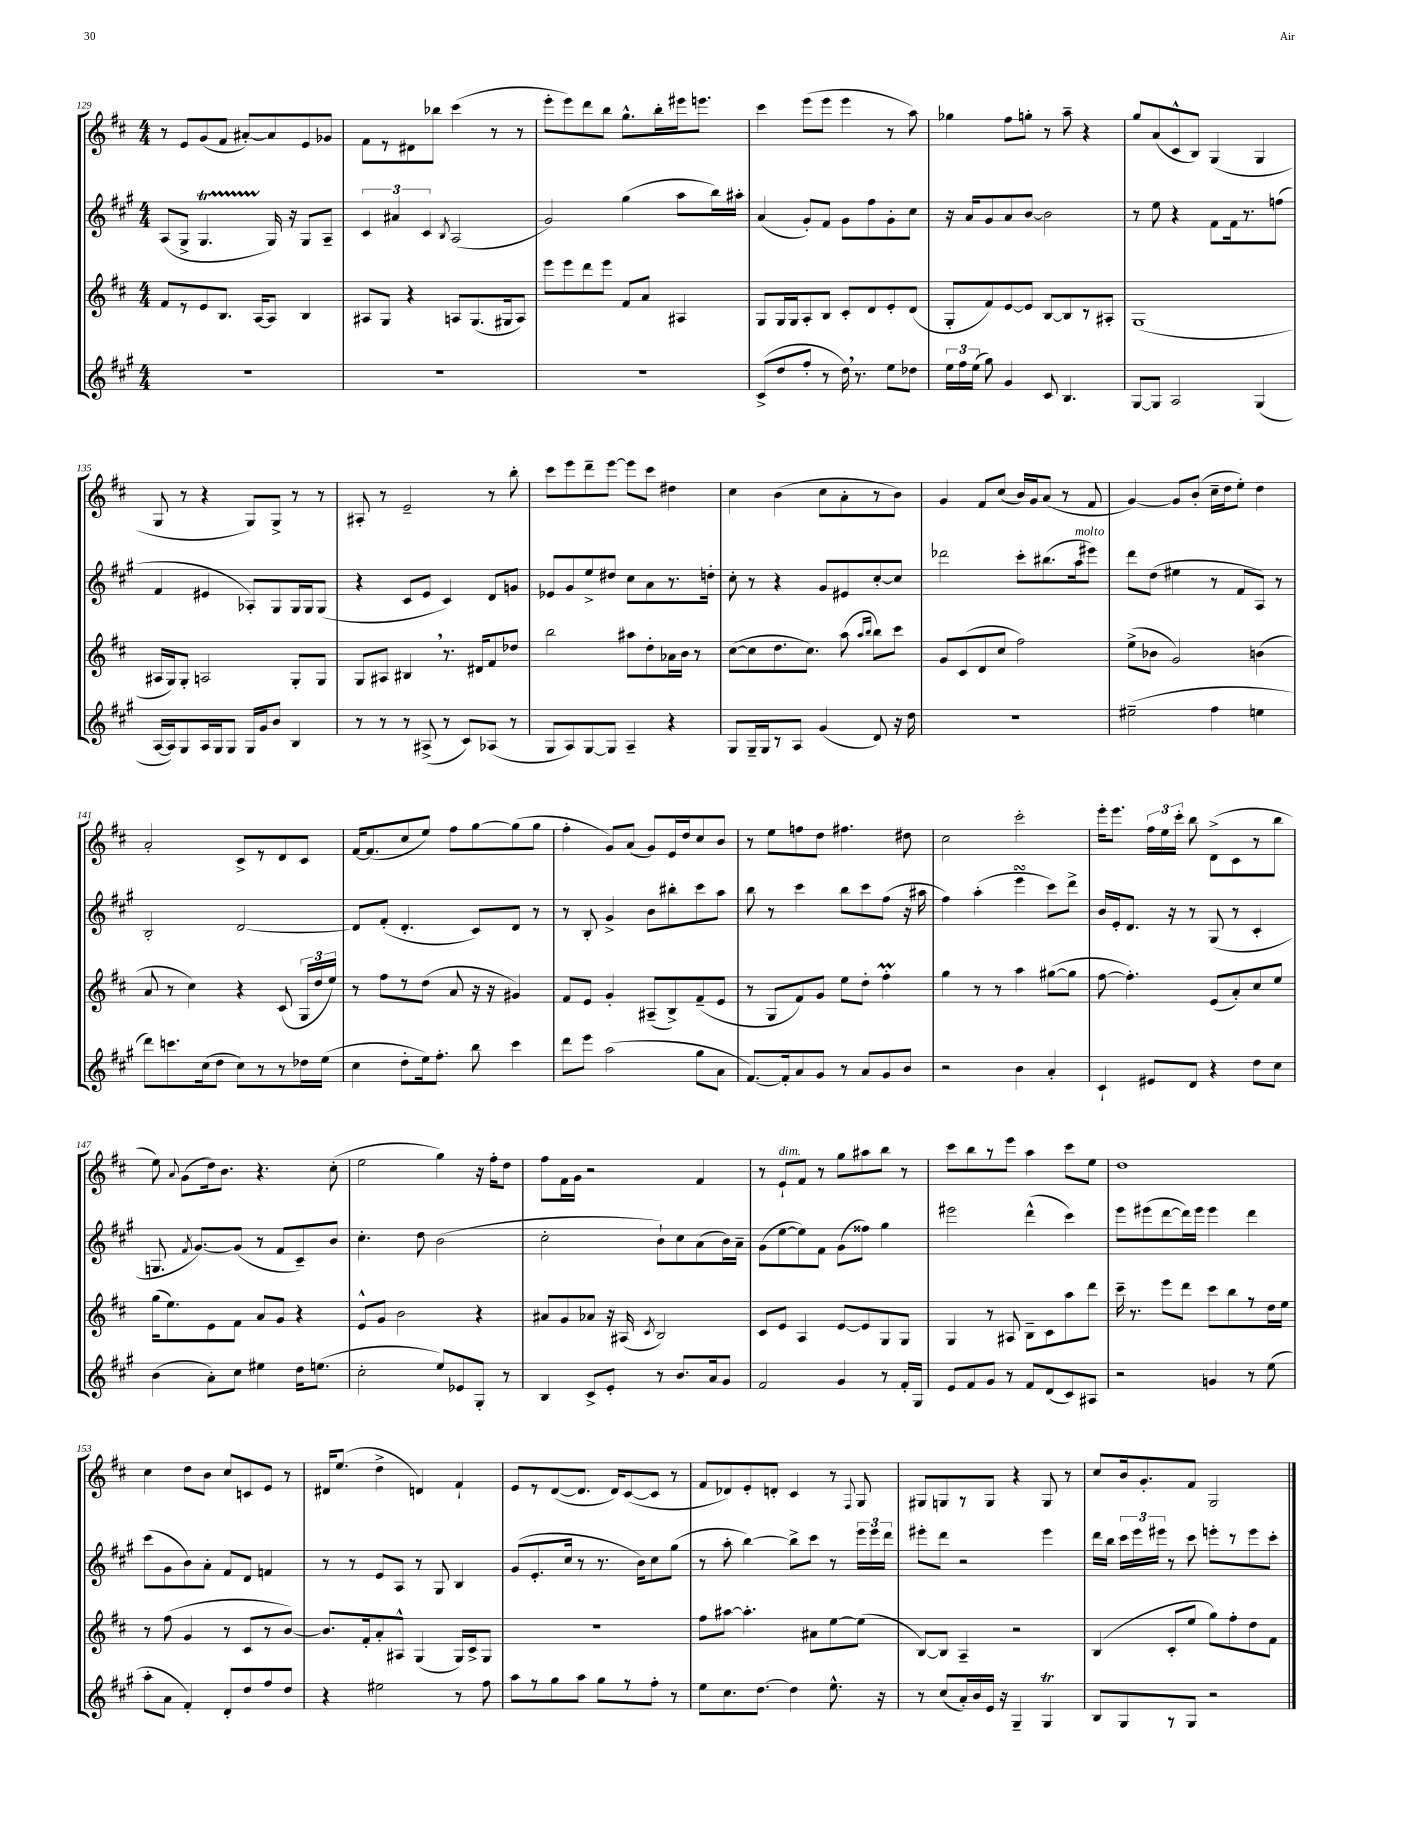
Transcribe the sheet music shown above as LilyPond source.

<<
\new StaffGroup <<
\new Staff = "s0" {
    \clef treble \key d \major \numericTimeSignature \time 4/4
    \autoBeamOff r8 e'8[ g'8( fis'8] ais'8[~-.) ais'8 e'8 ges'8] |
    fis'8[ r8 dis'8 bes''8] cis'''4( r8 r8 |
    e'''8[-. e'''8) d'''8 b''8] g''8.[-^ b''16-. eis'''16 e'''8.] |
    cis'''4 e'''8[( e'''8] e'''4 r8 a''8) |
    ges''4 fis''8[ g''8]-. r8 a''8-- r4 |
    g''8[ a'8( cis'8-^ b8]) g4( g4 |
    g8 r8 r4 g8[) g8]-> r8 r8 |
    ais8-. r8 e'2-- r8 b''8-. |
    cis'''8[ e'''8 d'''8-- e'''8]~ e'''8[ cis'''8] dis''4 |
    cis''4 b'4( cis''8[ a'8-. r8 b'8]) |
    g'4 fis'8[ cis''8]( b'16[) g'16 a'8]( r8 fis'8 |
    g'4~) g'8[ b'8]-.( cis''16[-- d''16 e''8]-.) d''4 |
    a'2-. cis'8[-> r8 d'8 cis'8] |
    fis'16[~ fis'8.( cis''8 e''8]) fis''8[ g''8~ g''8( g''8] |
    fis''4-. g'8[) a'8]( g'8[) e'16 d''16 cis''8 b'8] |
    r8 e''8[ f''8 d''8] fis''4. dis''8 |
    cis''2 cis'''2-. |
    e'''16[-. e'''8.] \tuplet 3/2 { fis''16[ e''16 cis'''16]-. } b''8 d'8[->( cis'8 r8 b''8] |
    e''8) \appoggiatura { a'8 } g'8[( d''16) b'8.] r4. cis''8-.( |
    e''2 g''4) r16 fis''16[-. d''8] |
    fis''8[ fis'16 g'16] r2 fis'4 |
    r8 e'8[-!^\markup { \italic "dim." } fis'8] r8 g''8[ ais''8 b''8] r8 |
    cis'''8[ b''8 r8 e'''8] a''4 cis'''8[ e''8] |
    d''1 |
    cis''4 d''8[ b'8] cis''8[ c'8 e'8] r8 |
    dis'16[ e''8.]( d''4-> d'4) fis'4-! |
    e'8[ r8 d'8~( d'8.] d'16[) cis'8~( cis'8] r8 |
    fis'8[ des'8) e'8-. d'8]-. cis'4 r8 \appoggiatura { fis8 } g8 |
    gis8[ g8 r8 g8] r4 g8 r8 |
    cis''8[ b'16 g'8.-. fis'8] g2 \bar "|." |
}
\new Staff = "s1" {
    \clef treble \key a \major \numericTimeSignature \time 4/4
    \autoBeamOff a8[( gis8]-> gis4.\startTrillSpan gis16\stopTrillSpan) r16 gis8[ a8]-- |
    \tuplet 3/2 { cis'4 ais'4 cis'4 } \acciaccatura { b8 } a2( |
    gis'2) gis''4( a''8[ b''16) ais''16]-. |
    a'4( gis'8[-.) fis'8] gis'8[ fis''8 gis'8-. cis''8] |
    r16 a'16[ gis'8 a'8 b'8]~ b'2 |
    r8 e''8 r4 fis'8[ fis'16 r8. f''8]( |
    fis'4 eis'4 aes8[-.) gis8 gis16 gis16 gis8]( |
    r4 cis'8[ e'8] cis'4) d'8[ g'8] |
    ees'8[ gis'8 e''8-> dis''8] cis''8[ a'8 r8. d''16]-. |
    cis''8-. r8 r4 gis'8[ eis'8 cis''8~-. cis''8] |
    des'''2 cis'''8[-. bis''8.( a''16^\markup { \italic "molto" } eis'''8]) |
    d'''8[ d''8]( eis''4 r8 fis'8[ a8]) r8 |
    b2-. d'2~ |
    d'8[ fis'8]-.( d'4.-. cis'8[) d'8] r8 |
    r8 b8-. gis'4-> b'8[ bis''8-. cis'''8 a''8] |
    b''8 r8 cis'''4 b''8[ cis'''8 fis''8]( r16 ais''16 |
    fis''4) a''4-.( e'''4\turn cis'''8[) d'''8]-> |
    b'16[ e'16-. d'8.] r16 r8 gis8( r8 cis'4-. |
    g8. \acciaccatura { fis'8 } gis'8.[~) gis'8]( r8 fis'8[ cis'8--) b'8] |
    cis''4.-. d''8 b'2( |
    cis''2-. b'8[-!) cis''8 a'8( b'16) a'16]-- |
    gis'8[( e''8~ e''8) fis'8] gis'8[( fisis''8]) gis''4 |
    eis'''2 d'''4-^( cis'''4) |
    e'''8[ eis'''8( d'''8~ d'''16) eis'''16] eis'''4 d'''4 |
    cis'''8[( gis'8 b'8) a'8]-. fis'8[ d'8] f'4 |
    r8 r8 e'8[ a8] r8 gis8 b4 |
    gis'8[( e'8.-. cis''16] r8 r8. b'16[) cis''8 gis''8]( |
    r8 a''8-. b''4~) b''8[-> cis'''8] r8 \tuplet 3/2 { e'''16[ e'''16 d'''16] } |
    eis'''8[-. d'''8] r2 eis'''4 |
    d'''16[ b''16] \tuplet 3/2 { cis'''16[ e'''16 eis'''16] } r8 cis'''8 e'''8[-. r8 e'''8 cis'''8]-. \bar "|." |
}
\new Staff = "s2" {
    \clef treble \key d \major \numericTimeSignature \time 4/4
    \autoBeamOff fis'8[ r8 e'8 b8.] a16[~ a8] b4 |
    ais8[ g8] r4 a8[ g8.( gis16 a8]) |
    e'''8[ e'''8 d'''8 e'''8] fis'8[ a'8] ais4 |
    g8[ g16 g16 a8-. b8] cis'8[-. d'8 e'8-. d'8]( |
    g8[-. fis'8) e'8~ e'8] b8[~ b8 r8 ais8]-. |
    g1( |
    ais16[ g16) g8]-. a2 g8[-. g8] |
    g8[ ais8] bis4 \breathe r8. dis'16[ fis'8 des''8] |
    b''2 ais''8[ d''8-. aes'16 b'16] r8 |
    cis''8[~( cis''8 d''8. cis''8.]) a''8( \grace { a''16[ b''16] } b''8[) cis'''8] |
    g'8[ cis'8( d'8 cis''8] fis''2) |
    e''8[->( bes'8] g'2) b'4( |
    a'8 r8 cis''4) r4 cis'8( \tuplet 3/2 { g16[ d''16 e''16]) } |
    r8 fis''8[ r8 d''8]( a'8 r16 r16 gis'4) |
    fis'8[ e'8] g'4-. ais8[--( b8->) fis'8--( e'8] |
    r8 g8[ fis'8) g'8] e''8[ d''8]-. fis''4-.\prall |
    g''4 r8 r8 a''4 gis''8[~( gis''8] |
    fis''8~ fis''4.-.) e'8[( a'8-.) cis''8 e''8] |
    g''16[( e''8.) e'8 fis'8] a'8[ g'8] r4 |
    e'8[-^ g'8] b'2 r4 |
    ais'8[ g'8 aes'8] r16 ais16( \acciaccatura { cis'8 } b2) |
    cis'8[ e'8] a4 e'8[~ e'8 g8 g8] |
    g4 r8 ais8 b8[-- cis'8 a''8 d'''8] |
    cis'''16-- r8. e'''8[ d'''8] cis'''8[ b''8 r8 d''16 e''16] |
    r8 fis''8( g'4 r8 cis'8[ r8 b'8]~) |
    b'8.[ fis'16-. a'8-. ais8]-^ g4( g16[) cis'16-> g8] |
    R1 |
    fis''8[ ais''8]~ ais''4.-. ais'8[ e''8~ e''8]( |
    b8[~) b8] a4-- r2 |
    b4( cis'8[-. e''8] g''8[) fis''8-. d''8 fis'8] \bar "|." |
}
\new Staff = "s3" {
    \clef treble \key a \major \numericTimeSignature \time 4/4
    \autoBeamOff R1 |
    R1 |
    R1 |
    cis'8[->( d''8 fis''8]-. r8 d''16) \breathe r8. e''8[ des''8] |
    \tuplet 3/2 { e''16[ fis''16 e''16]( } gis''8) gis'4 cis'8 b4. |
    gis8[~ gis8] a2 gis4( |
    a16[~ a16) gis8 a16 gis16 gis8] gis16[ gis'16 b'8] b4 |
    r8 r8 r8 ais8->( r8 cis'8[) aes8]( r8 |
    gis8[ a8) gis8~ gis8] a4-- r4 |
    gis8[ gis16-- gis16 r8 a8] gis'4( d'8) r16 d''16 |
    r1 |
    eis''2--( fis''4 e''4 |
    d'''8[) c'''8. cis''16( d''8] cis''8[) r8 r8 des''16 e''16]( |
    cis''4 d''8[-. e''16) fis''8.]-. b''8 cis'''4 |
    d'''8[ e'''8] a''2( gis''8[ a'8] |
    fis'8.[~) fis'16-. a'8 gis'8] r8 a'8[ gis'8 b'8] |
    r2 b'4 a'4-. |
    cis'4-! eis'8[ d'8] r4 d''8[ cis''8] |
    b'4( a'8[-.) cis''8] eis''4 d''16[ e''8.]( |
    cis''2-. e''8[) ees'8 gis8]-. r8 |
    b4 cis'8[-> e'8]-. r8 b'8.[ a'16 gis'8] |
    fis'2 gis'4 r8 fis'16[-. gis16] |
    e'8[ fis'8 gis'8] r8 fis'8[ d'8( cis'8) ais8] |
    r2 g'4 r8 e''8( |
    a''8[-. a'8] fis'4-.) d'8[-. d''8 fis''8 d''8] |
    r4 eis''2 r8 fis''8 |
    a''8[ r8 gis''8 a''8] gis''8[ r8 fis''8]-. r8 |
    e''8[ cis''8. d''8.]~ d''4 e''8.-^ r16 |
    r8 cis''8[( a'16-.) b'16 e'16] r16 gis4-- gis4\trill |
    b8[ gis8 r8 gis8] r2 \bar "|." |
}
>>
>>
\layout { \context { \Score currentBarNumber = #129 } }
